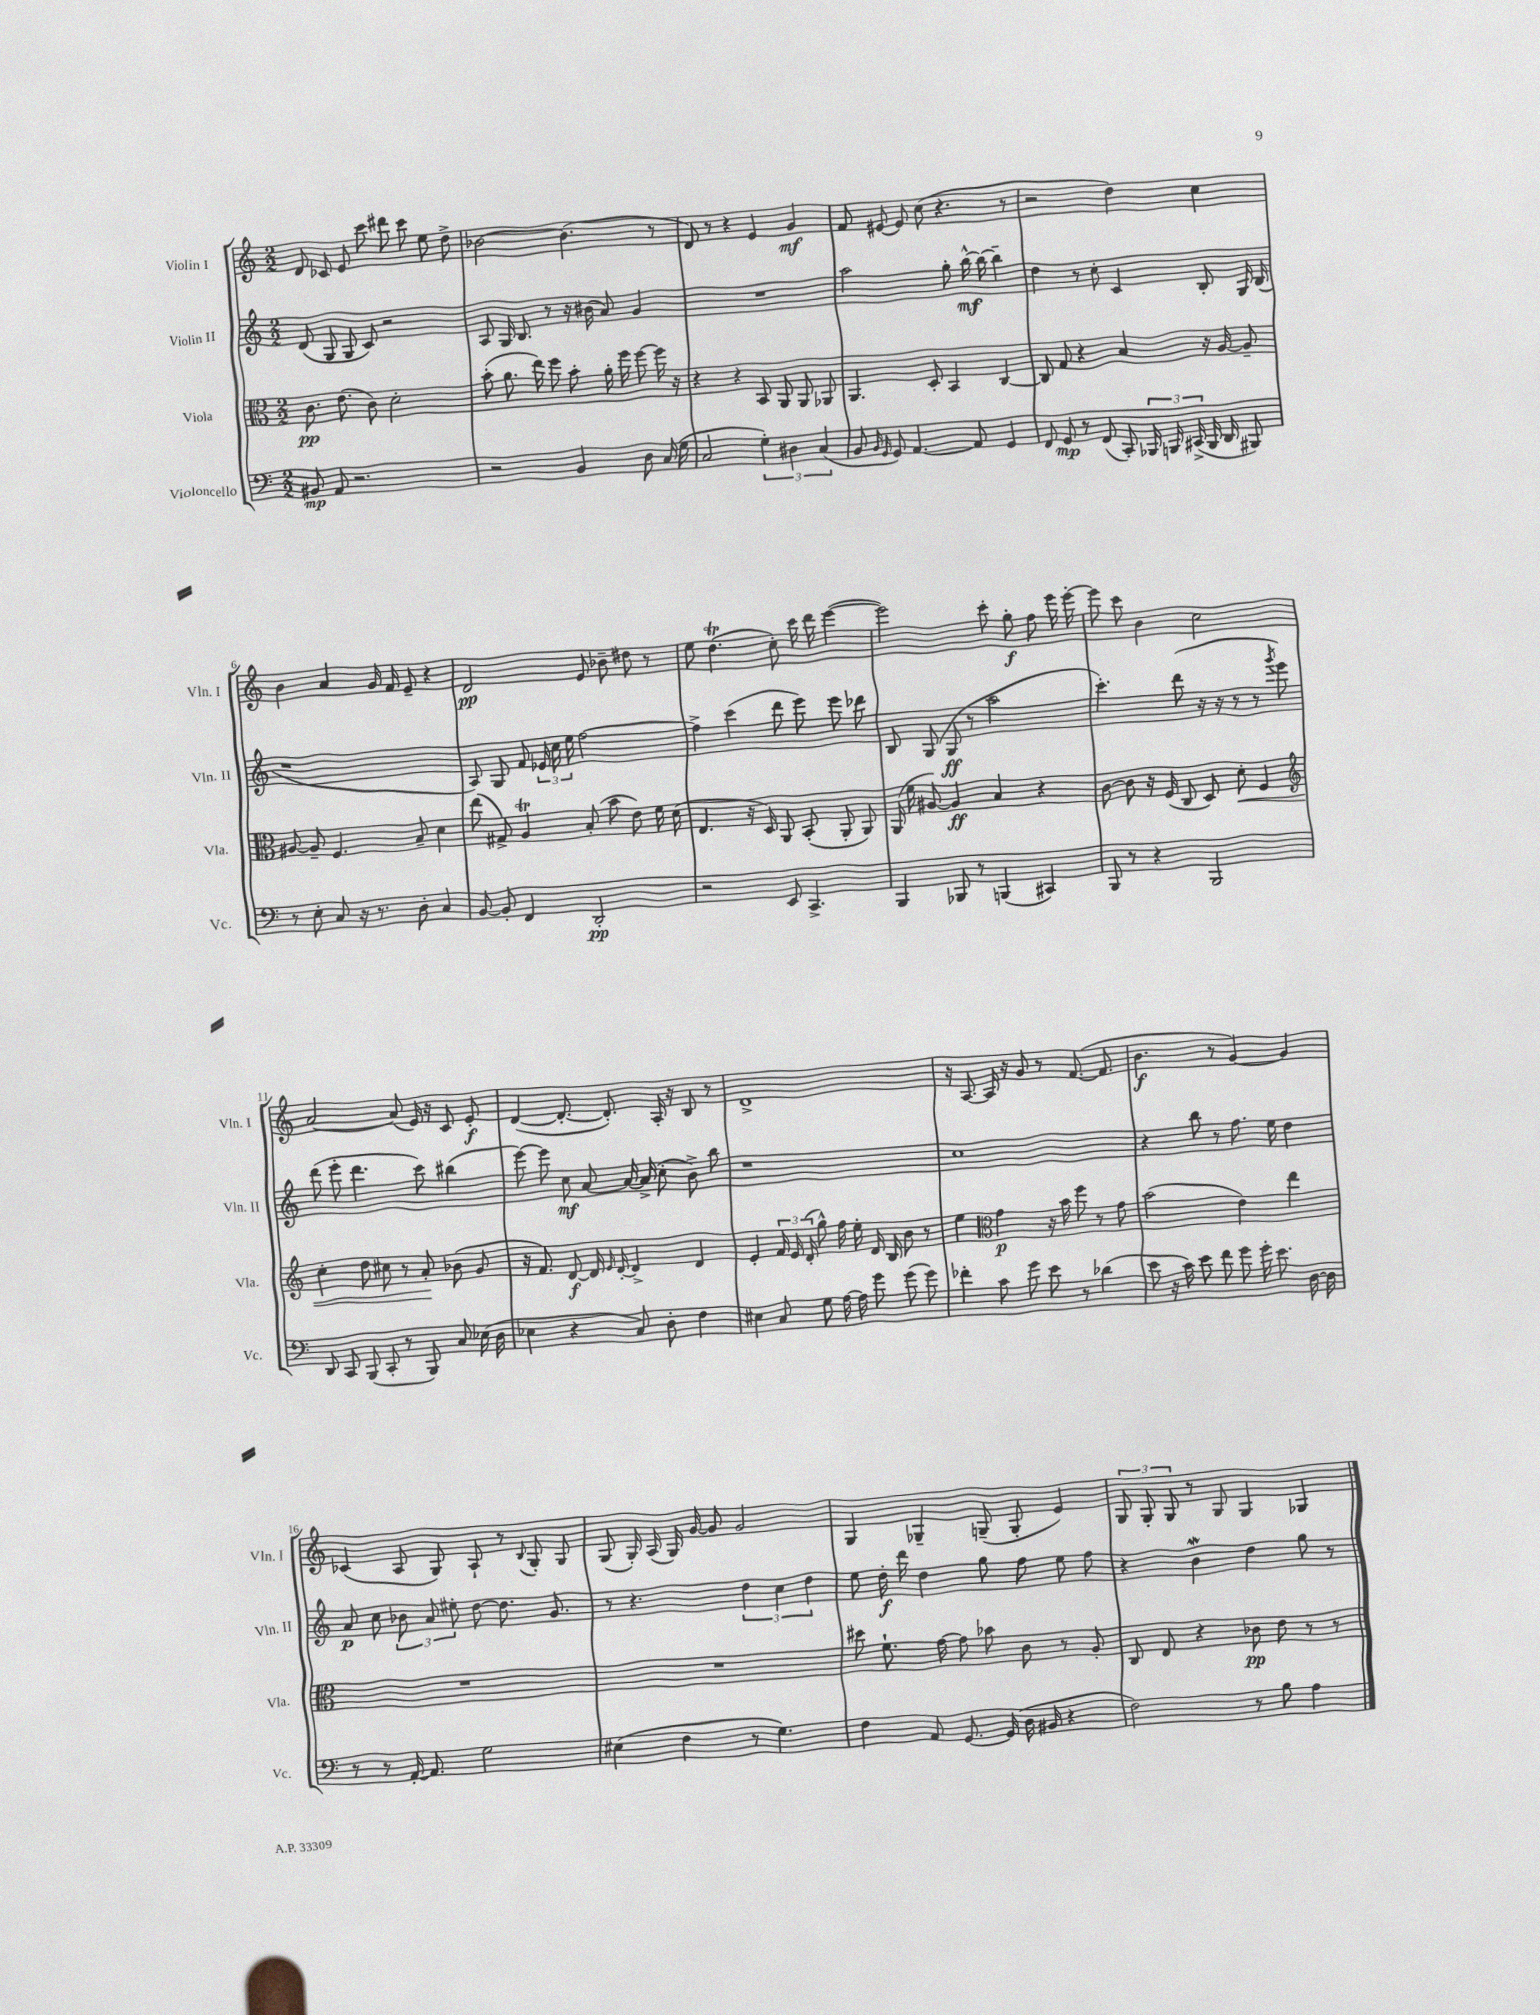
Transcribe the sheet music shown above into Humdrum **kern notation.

**kern	**dynam	**kern	**dynam	**kern	**dynam	**kern	**dynam
*part4	*part4	*part3	*part3	*part2	*part2	*part1	*part1
*staff4	*staff4	*staff3	*staff3	*staff2	*staff2	*staff1	*staff1
*I"Violoncello	*	*I"Viola	*	*I"Violin II	*	*I"Violin I	*
*I'Vc.	*	*I'Vla.	*	*I'Vln. II	*	*I'Vln. I	*
*clefF4	*	*clefC3	*	*clefG2	*	*clefG2	*
*k[]	*	*k[]	*	*k[]	*	*k[]	*
*M2/2	*	*M2/2	*	*M2/2	*	*M2/2	*
=1	=1	=1	=1	=1	=1	=1	=1
8BB#X/	mp	8.c\	pp	(8d/	.	8d/	.
8AA/	.	.	.	8G/	.	8c-X/	.
.	.	(8.e\	.	.	.	.	.
2.r	.	.	.	8G/	.	8e/	.
.	.	8c\)	.	8c/)	.	8ccc\	.
.	.	2d'\	.	2r	.	8ddd#X\	.
.	.	.	.	.	.	8ccc\	.
.	.	.	.	.	.	8ee\	.
.	.	.	.	.	.	8dd^\	.
=2	=2	=2	=2	=2	=2	=2	=2
2r	.	(8b'\	.	8A/	.	[2b-X\	.
.	.	8.a\	.	16G/	.	.	.
.	.	.	.	8.B/	.	.	.
.	.	16ee\)	.	.	.	.	.
.	.	8ff\	.	8r	.	.	.
4BB/	.	8b'\	.	16r	.	(4.b-\]	.
.	.	.	.	(16b#X\	.	.	.
.	.	16a'\	.	8a/)	.	.	.
.	.	16ff\	.	.	.	.	.
8D\	.	[8ff\	.	4g/	.	.	.
(16C/	.	16ff\]	.	.	.	8r	.
16G\	.	16r	.	.	.	.	.
=3	=3	=3	=3	=3	=3	=3	=3
2C/	.	4r	.	1r	.	8d/)	.
.	.	.	.	.	.	8r	.
.	.	4r	.	.	.	4r	.
6G'\)	.	8BB/	.	.	.	4e/	.
.	.	8AA/	.	.	.	.	.
6D#X\	.	.	.	.	.	.	.
.	.	8AA/	.	.	.	4g/	mf
(6C/	.	.	.	.	.	.	.
.	.	8AA-X/	.	.	.	.	.
=4	=4	=4	=4	=4	=4	=4	=4
8BB/	.	4.AA/	.	2aa\	.	8f/	.
16qqBB/	.	.	.	.	.	.	.
16qqGG/	.	.	.	.	.	.	.
8GG/)	.	.	.	.	.	[8e#X/	.
[4.AA/	.	.	.	.	.	8e#/]	.
.	.	8D'/	.	.	.	(8cc\	.
.	.	4BB/	.	8gg'\	.	4.r	.
8AA/]	.	.	.	[16bb^^\	mf	.	.
.	.	.	.	16bb\_	.	.	.
4GG/	.	[4C/	.	4bb~\]	.	.	.
.	.	.	.	.	.	8r	.
=5	=5	=5	=5	=5	=5	=5	=5
8FF/	.	8C/]	.	4dd\	.	2r	.
8GG/	mp	8G/	.	.	.	.	.
8r	.	4r	.	8r	.	.	.
(8FF/	.	.	.	8cc'\	.	.	.
8CC'/)	.	4B/	.	4c/	.	4dd\)	.
24BBB-X/	.	.	.	.	.	.	.
24BBBn/	.	.	.	.	.	.	.
(24CC#X^/	.	.	.	.	.	.	.
16BBB/	.	16r	.	8B'/	.	4cc\	.
16DD/	.	[16A/	.	.	.	.	.
8BBB#X/)	.	8A~/]	.	16G/	.	.	.
.	.	.	.	(16B/	.	.	.
!!LO:LB:g=z
=6	=6	=6	=6	=6	=6	=6	=6
8r	.	[8A#X/	.	1r	.	4b\	.
8E'\	.	8A#~/]	.	.	.	.	.
8C/	.	4.F/	.	.	.	4a/	.
16r	.	.	.	.	.	.	.
8.r	.	.	.	.	.	.	.
.	.	.	.	.	.	16g/	.
.	.	.	.	.	.	16f/	.
8D'\	.	8B~/	.	.	.	8e~/	.
4C/	.	4d\	.	.	.	4r	.
=7	=7	=7	=7	=7	=7	=7	=7
[8BB/	.	(8ee\	.	8A/)	.	2d/	pp
8BB'/]	.	8G#X^/)	.	8G/	.	.	.
4FF/	.	4AT/	.	8f/	.	.	.
.	.	.	.	24e-X/	.	.	.
.	.	.	.	24cc\	.	.	.
.	.	.	.	24ee\	.	.	.
2DD'/	pp	(8B'/	.	[2ff\	.	8e/	.
.	.	8b\	.	.	.	8b-X~\	.
.	.	8e\)	.	.	.	8dd#X\	.
.	.	16f\	.	.	.	8r	.
.	.	(16d\	.	.	.	.	.
=8	=8	=8	=8	=8	=8	=8	=8
2r	.	4.E/	.	4ff^\]	.	8ee\	.
.	.	.	.	.	.	(4.ddT\	.
.	.	.	.	(4ccc\	.	.	.
.	.	16r	.	.	.	.	.
.	.	16D/)	.	.	.	.	.
8EE/	.	8AA/	.	8ddd\	.	8cc'\)	.
4.CC^/	.	(8BB'/	.	8eee\)	.	16ccc\	.
.	.	.	.	.	.	16ddd\	.
.	.	8AA'/	.	8eee\	.	([4eee\	.
.	.	8AA/)	.	8ddd-X\	.	.	.
=9	=9	=9	=9	=9	=9	=9	=9
4BBB/	.	(16AA/	.	8B/	.	2eee\])	.
.	.	16f\	.	.	.	.	.
.	.	[8A#X/)	.	(8G/	.	.	.
8BBB-X/	.	4A#/]	ff	8G/	ff	.	.
8r	.	.	.	8r	.	.	.
(4BBBn/	.	4B/	.	2aa\	.	8ccc'\	.
.	.	.	.	.	.	8gg'\	f
4CC#X/)	.	4r	.	.	.	8ff\	.
.	.	.	.	.	.	16eee\	.
.	.	.	.	.	.	[16eee'\	.
=10	=10	=10	=10	=10	=10	=10	=10
8BBB/	.	[8c\	.	4.ccc'\)	.	8eee\]	.
8r	.	8c\]	.	.	.	8ccc\	.
4r	.	16r	.	.	.	4b\	.
.	.	(16F/	.	.	.	.	.
.	.	8C/	.	(8ddd\	.	.	.
2BBB/	.	8D/)	.	16r	.	2cc\	.
.	.	.	.	16r	.	.	.
!	!	!	!LO:HP:b	!	!	!	!
.	.	8d'\	<	8r	.	.	.
.	.	4F/	.	8r	.	.	.
.	.	.	.	8qggg/	.	.	.
.	.	.	.	8eee\)	.	.	.
!!LO:LB:g=z
=11	=11	=11	=11	=11	=11	=11	=11
*	*	*clefG2	*	*	*	*	*
8DD/	.	4cc'\	.	(8ddd\	.	[2a/	.
8CC/	.	.	.	8eee'\	.	.	.
(8BBB/	.	8dd\	.	4.ddd\	.	.	.
8CC'/	.	8cc#X\	.	.	.	.	.
8r	.	8r	.	.	.	(8a/]	.
8BBB/)	.	8a'/	.	8ccc\)	.	16e/)	.
.	.	.	.	.	.	16r	.
8C/	.	(8b-X\	[	(4bb#X\	.	8c/	.
(16E-X\	.	8g/	.	.	.	8e'/	f
16D\	.	.	.	.	.	.	.
=12	=12	=12	=12	=12	=12	=12	=12
4E-X\	.	16r	.	[8eee\)	.	([4d/	.
.	.	8.f/)	.	.	.	.	.
.	.	.	.	8eee\]	.	.	.
4r	.	[8d/	f	8cc\	mf	8.d'/_	.
.	.	16d/]	.	[8a/	.	.	.
.	.	16qqe/	.	.	.	.	.
.	.	[16d'/	.	.	.	8.d'/])	.
8C/)	.	4d^/]	.	16a/_	.	.	.
.	.	.	.	(16a^/]	.	.	.
8D'\	.	.	.	8cc'\	.	16A'/	.
.	.	.	.	.	.	16r	.
4F\	.	4d/	.	8b^\)	.	8B/	.
.	.	.	.	8bb\	.	8r	.
=13	=13	=13	=13	=13	=13	=13	=13
4E#X\	.	4e'/	.	1r	.	1d^	.
8C/	.	24f/	.	.	.	.	.
.	.	24e/	.	.	.	.	.
.	.	(24d'/	.	.	.	.	.
8G\	.	8gg^^\)	.	.	.	.	.
[16A\	.	16ff\	.	.	.	.	.
16A\]	.	16ee'\	.	.	.	.	.
8g\	.	16d/	.	.	.	.	.
.	.	16B/	.	.	.	.	.
(8g\	.	8b\	.	.	.	.	.
8g\)	.	8r	.	.	.	.	.
=14	=14	=14	=14	=14	=14	=14	=14
4f-X'\	.	4ee\	.	1cc	.	16r	.
.	.	.	.	.	.	[8.A/	.
*	*	*clefC3	*	*	*	*	*
8c\	.	4g\	p	.	.	16A/]	.
.	.	.	.	.	.	16r	.
8g\	.	.	.	.	.	8g/	.
8e\	.	16r	.	.	.	8r	.
.	.	16b\	.	.	.	.	.
8r	.	8ff\	.	.	.	([8.f/	.
(4d-X\	.	8r	.	.	.	.	.
.	.	.	.	.	.	8.f/]	.
.	.	8g\	.	.	.	.	.
=15	=15	=15	=15	=15	=15	=15	=15
8e\	.	(2b\	.	4r	.	4.b\	f
16r	.	.	.	.	.	.	.
16c\)	.	.	.	.	.	.	.
8e\	.	.	.	8bb\	.	.	.
8f\	.	.	.	8r	.	8r	.
8g\	.	4e\)	.	8.ff\	.	[4g/)	.
16g'\	.	.	.	.	.	.	.
8.e\	.	.	.	16ee\	.	.	.
.	.	4ee\	.	4dd\	.	4g/]	.
[16D\	.	.	.	.	.	.	.
16D\]	.	.	.	.	.	.	.
!!LO:LB:g=z
=16	=16	=16	=16	=16	=16	=16	=16
8r	.	1r	.	8a/	p	(4c-X/	.
8r	.	.	.	8cc\	.	.	.
[16AA'/	.	.	.	12b-X\	.	8A/	.
8.AA/]	.	.	.	.	.	.	.
.	.	.	.	12a/	.	.	.
.	.	.	.	.	.	8G/)	.
.	.	.	.	12ee#X'\	.	.	.
2G\	.	.	.	[8dd\	.	8A`/	.
.	.	.	.	8.dd\]	.	8r	.
.	.	.	.	.	.	8qqB/	.
.	.	.	.	.	.	8G'/	.
.	.	.	.	8.g/	.	.	.
.	.	.	.	.	.	8G/	.
=17	=17	=17	=17	=17	=17	=17	=17
(4E#X\	.	1r	.	8r	.	(8G/	.
.	.	.	.	4.r	.	16G'/)	.
.	.	.	.	.	.	(16A/	.
4F\	.	.	.	.	.	16G/)	.
.	.	.	.	.	.	[16g/	.
.	.	.	.	.	.	8g/]	.
8r	.	.	.	6dd\	.	2g/	.
4.G\)	.	.	.	.	.	.	.
.	.	.	.	6cc\	.	.	.
.	.	.	.	6dd\	.	.	.
=18	=18	=18	=18	=18	=18	=18	=18
4F\	.	8dd#X\	.	8ee\	.	4G/	.
.	.	8.f`\	.	16dd'\	f	.	.
.	.	.	.	16ddd\	.	.	.
8AA/	.	.	.	4dd\	.	4G-X~/	.
.	.	[16g\	.	.	.	.	.
[8.GG/	.	8g\]	.	.	.	.	.
.	.	8b-X\	.	8gg\	.	(8Gn~/	.
(16GG/]	.	.	.	.	.	.	.
16D\	.	8c\	.	8ff\	.	8G'/	.
16BB#X/	.	.	.	.	.	.	.
4r	.	8r	.	8ee\	.	4e/)	.
.	.	8A'/	.	8ff\	.	.	.
=19	=19	=19	=19	=19	=19	=19	=19
2F\)	.	8C/	.	4r	.	12G/	.
.	.	.	.	.	.	12G'/	.
.	.	8E/	.	.	.	.	.
.	.	.	.	.	.	12G/	.
.	.	4r	.	4bW\	.	8r	.
.	.	.	.	.	.	8G/	.
8r	.	8c-X\	pp	4dd\	.	4G/	.
8B\	.	8e\	.	.	.	.	.
4A\	.	8r	.	8gg\	.	4G-X/	.
.	.	8r	.	8r	.	.	.
==	==	==	==	==	==	==	==
*-	*-	*-	*-	*-	*-	*-	*-
